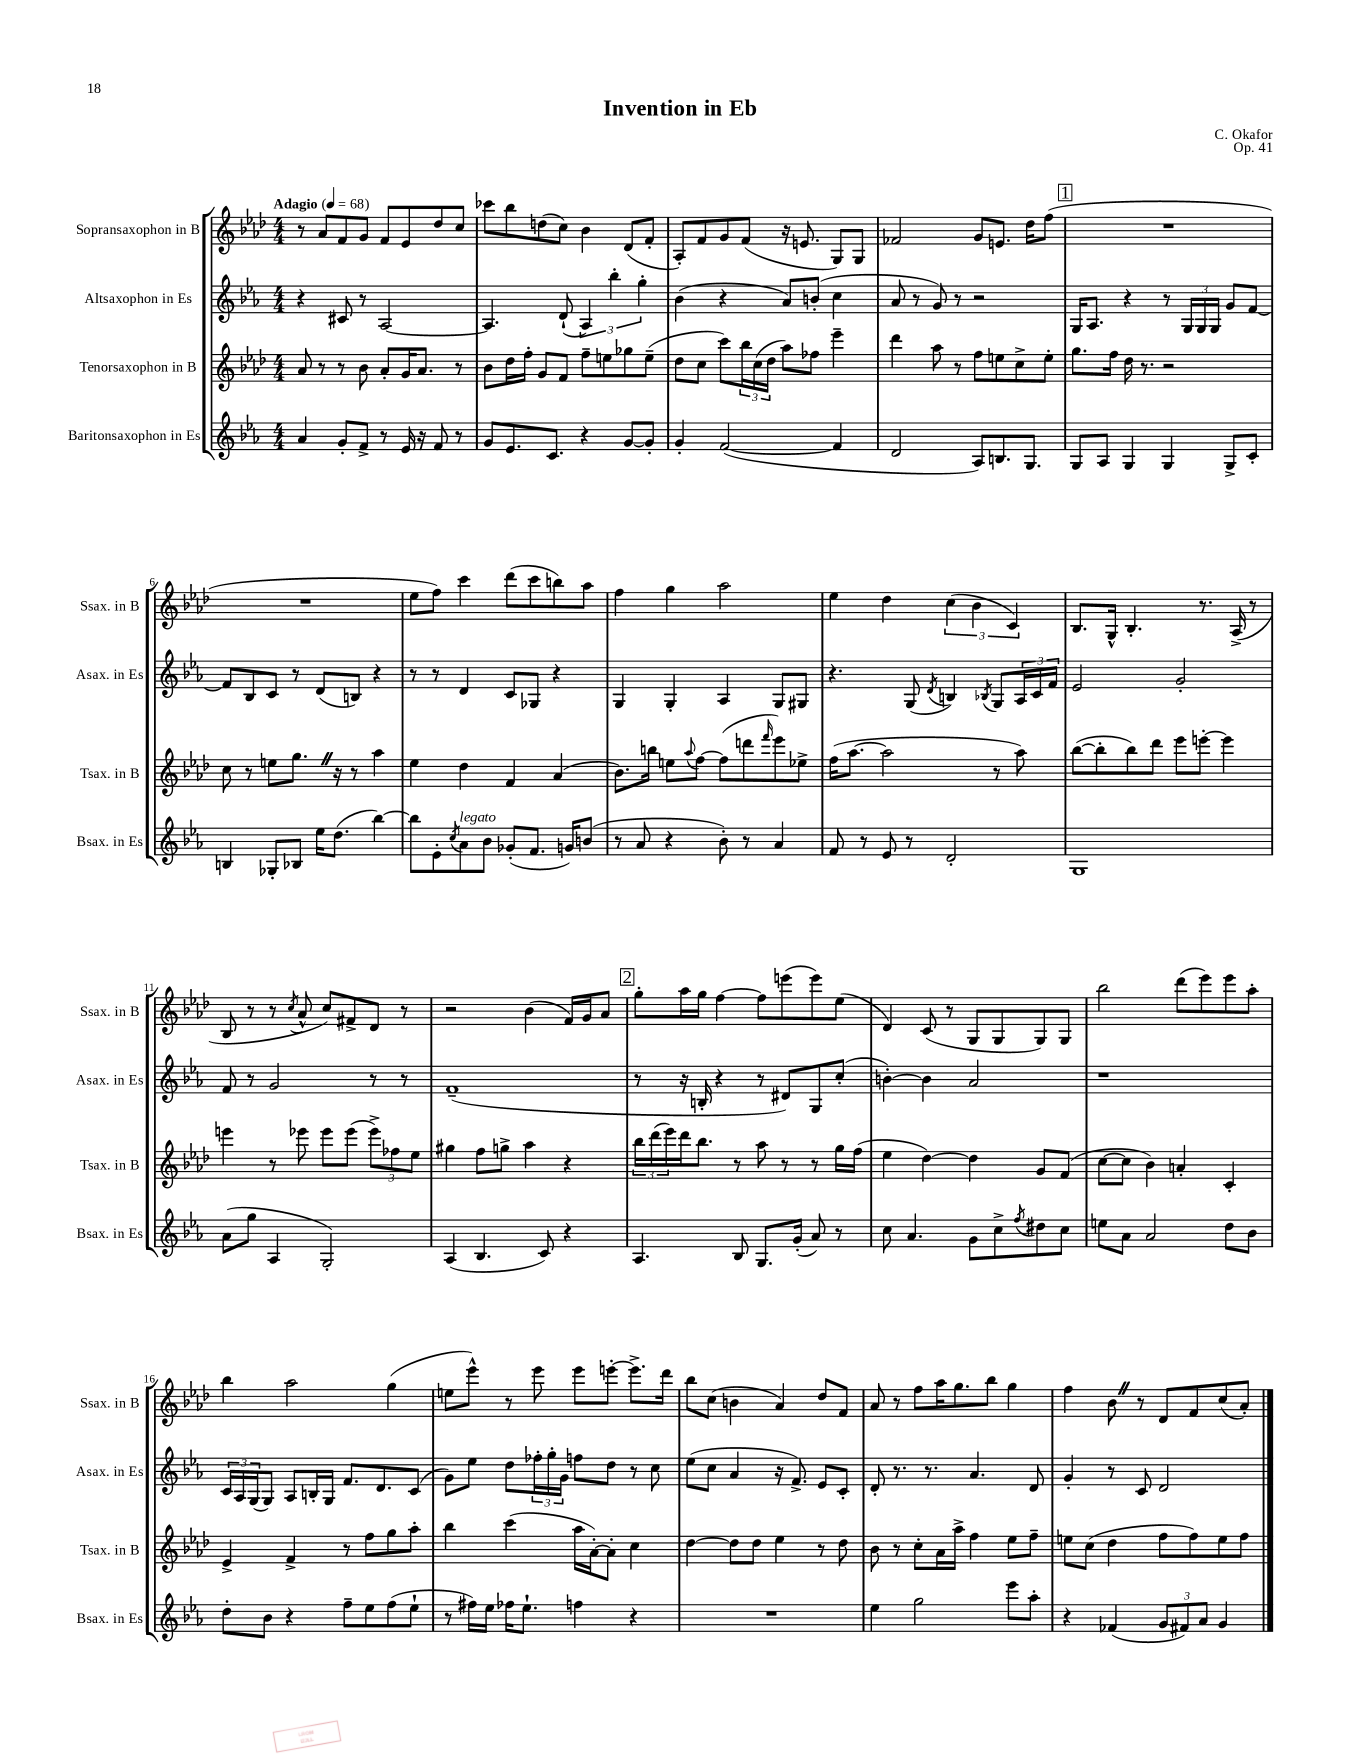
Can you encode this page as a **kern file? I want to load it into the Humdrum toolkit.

**kern	**kern	**kern	**kern
*part4	*part3	*part2	*part1
*staff4	*staff3	*staff2	*staff1
*I"Baritonsaxophon in Es	*I"Tenorsaxophon in B	*I"Altsaxophon in Es	*I"Sopransaxophon in B
*I'Bsax. in Es	*I'Tsax. in B	*I'Asax. in Es	*I'Ssax. in B
*clefG2	*clefG2	*clefG2	*clefG2
*k[b-e-a-]	*k[b-e-a-d-]	*k[b-e-a-]	*k[b-e-a-d-]
*M4/4	*M4/4	*M4/4	*M4/4
*MM68	*MM68	*MM68	*MM68
=1	=1	=1	=1
!	!	!	!LO:TX:a:B:t=Adagio
4a-/	8a-/	4r	8r
.	8r	.	8a-/L
8g'/L	8r	8c#X/	8f/
8f^/J	8b-\	8r	8g/J
8r	8a-'/L	[2A-/	8f/L
16e-/	16g/K	.	8e-/
16r	8.a-/J	.	.
8f/	.	.	8dd-/
8r	8r	.	8cc/J
=2	=2	=2	=2
8g/L	8b-\L	4.A-/]	8ccc-X\L
8.e-/	16dd-\L	.	8bb-\
.	16ff'\JJ	.	.
.	8g/L	.	(8ddn\
8.c/J	.	.	.
.	8f/J	(8d`/	8cc\J)
4r	8ff~\L	6A-/)	4b-\
.	8een\	.	.
.	.	6bb-'\	.
[8g/L	8gg-X\	.	(8d-/L
.	.	6gg'\	.
8g'/J]	(8ee~\J	.	8f'/J
=3	=3	=3	=3
4g'/	8dd-\L	(4b-\	8A-'/L)
.	8cc\J	.	8f/
([2f/	8ccc\L)	4r	8g/
.	24bb-\L	.	(8f/J
.	(24cc\	.	.
.	24dd-\JJ	.	.
.	8aa-\L)	8a-/L)	16r
.	.	.	8.en/
.	8ff-X\J	(8bn'/J	.
4f/]	4eee-~\	4cc\	8G/L)
.	.	.	8G/J
=4	=4	=4	=4
2d/	4ddd-\	8a-/	2f-X/
.	.	8r	.
.	8aa-\	8g/)	.
.	8r	8r	.
8A-/L)	8ff\L	2r	8g/L
8.Bn/	8een\	.	8.en/J
.	8cc^\	.	.
8.G/J	.	.	16dd-\KL
.	8ee'\J	.	(8ff\J
!!LO:REH:place=s1:t=1
=5	=5	=5	=5
8G/L	8.gg\L	16G/KL	1r
.	.	8.A-/J	.
8A-/J	.	.	.
.	16ff\Jk	.	.
4G/	16dd-\	4r	.
.	8.r	.	.
4G/	2r	8r	.
.	.	24G/LL	.
.	.	24G/	.
.	.	24G/JJ	.
8G^/L	.	8g/L	.
8c'/J	.	[8f/J	.
!!LO:LB:g=z
=6	=6	=6	=6
4Bn/	8cc\	8f/L]	1r
.	8r	8B-/	.
8G-X'/L	8een\L	8c/J	.
8B-X/J	8.ggZ\J	8r	.
16ee-\KL	.	(8d/L	.
(8.dd\J	16r	.	.
.	8r	8Bn/J)	.
[4bb-\)	4aa-\	4r	.
=7	=7	=7	=7
8bb-\L]	4ee-\	8r	8ee-\L
8e-'\	.	8r	8ff\J)
8qcc/	.	.	.
!LO:TX:a:i:t=legato	!	!	!
8a-\	4dd-\	4d/	4ccc\
8b-\J	.	.	.
(8g-X'/L	4f/	8c/L	(8ddd-\L
8.f/J	.	8G-X/J	8ccc\
.	(4a-/	4r	8bbn\)
16gn/KL)	.	.	.
(8bn/J	.	.	8aa-\J
=8	=8	=8	=8
8r	8.b-\L)	4G/	4ff\
8a-/	.	.	.
.	16bbn\Jk	.	.
4r	8een\L	4G'/	4gg\
.	8qqaa-/	.	.
.	[8ff\J	.	.
8b-'\)	(8ff\L]	4A-/	2aa-\
8r	8dddn\	.	.
.	16qqfff/	.	.
4a-/	8eee-\)	8G/L	.
.	8ee-X^\J	8G#X/J	.
=9	=9	=9	=9
8f/	(16ff\KL	4.r	4ee-\
.	[8.aa-\J	.	.
8r	.	.	.
8e-/	2aa-\]	.	4dd-\
8r	.	(8G/	.
.	.	8qd/	.
2d'/	.	4Bn/)	(6cc\
.	.	.	6b-\
.	.	8qB-X/	.
.	8r	8G/L	.
.	.	.	6c/)
.	8aa-\)	24A-/L	.
.	.	24c/	.
.	.	24f/JJ	.
=10	=10	=10	=10
1G	([8bb-\L	2e-/	8.B-/L
.	8bb-'\]	.	.
.	.	.	16G^^/Jk
.	8bb-\)	.	4.B-'/
.	8ddd-\J	.	.
.	8eee-\L	2g'/	.
.	[8eeen'\J	.	8.r
.	4eee\]	.	.
.	.	.	(16A-^/
.	.	.	8r
!!LO:LB:g=z
=11	=11	=11	=11
(8a-\L	4eeen\	8f/	8B-/
8gg\J	.	8r	8r
4A-/	8r	2g/	8r
.	.	.	8qcc/
.	8eee-X\	.	8a-^^/
2G'/)	8eee-\L	.	8cc/L)
.	(8eee-\J	.	8f#X^/
.	12eee-^\L)	8r	8d-/J
.	12ff-X\	.	.
.	.	8r	8r
.	12ee-\J	.	.
=12	=12	=12	=12
(4A-/	4gg#X\	(1f~	2r
4.B-/	8ff\L	.	.
.	8ggn^\J	.	.
.	4aa-\	.	(4b-\
8c/)	.	.	.
4r	4r	.	16f/LL)
.	.	.	16g/J
.	.	.	8a-/J
!!LO:REH:place=s1:t=2
=13	=13	=13	=13
4.A-/	24bb-\LL	8r	8gg'\L
.	(24ddd-\	.	.
.	24eee-\)	.	.
.	16ddd-\J	16r	16aa-\L
.	8.bb-\J	16Bn'/	16gg\JJ
.	.	4r	[4ff\
8B-/	8r	.	.
8.G/L	8aa-\	8r	8ff\L]
.	8r	8d#X/L)	(8eeen\
(16g'/Jk	.	.	.
8a-/)	8r	8G/	8eee\)
8r	16gg\LL	(8cc'/J	(8ee-\J
.	(16ff\JJ	.	.
=14	=14	=14	=14
8cc\	4ee-\	[4bn'\)	4d-/)
4.a-/	.	.	.
.	[4dd-\)	4b\]	(8c/
.	.	.	8r
8g\L	4dd-\]	2a-/	8G/L
8cc^\	.	.	8G/
8qff/	.	.	.
8dd#X\	8g/L	.	8G/)
8cc\J	(8f/J	.	8G/J
=15	=15	=15	=15
8een\L	[8cc\L	1r	2bb-\
8a-\J	8cc\J]	.	.
2a-/	4b-\)	.	.
.	4an'/	.	(8ddd-\L
.	.	.	8eee-\)
8dd\L	4c'/	.	8eee-\
8b-\J	.	.	8aa-'\J
!!LO:LB:g=z
=16	=16	=16	=16
8dd'\L	4e-^/	24c/LL	4bb-\
.	.	24A-/	.
.	.	(24G/J	.
8b-\J	.	8G/J)	.
4r	4f^/	8A-/L	2aa-\
.	.	16Bn'/L	.
.	.	16G/JJ	.
8ff~\L	8r	8.f/L	.
8ee-\	8ff\L	.	.
.	.	8.d/	.
(8ff\	8gg\	.	(4gg\
8ee-`\J	8aa-'\J	(8c/J	.
=17	=17	=17	=17
8r	4bb-\	8g\L)	8een\L
16ff#X\LL)	.	8ee-\J	8eee-^^\J)
16ee-\JJ	.	.	.
16ff-X\KL	(4ccc\	8dd\L	8r
8.ee-`\J	.	.	.
.	.	24ff-X'\L	8eee-\
.	.	24gg'\	.
.	.	24g\JJ	.
4ffn\	16aa-\LL	8ffn\L	8eee-\L
.	[16a-'\J)	.	.
.	8a-'\J]	8dd\J	[8eeen'\J
4r	4cc\	8r	8.eee^\L]
.	.	8cc\	.
.	.	.	16ddd-\Jk
=18	=18	=18	=18
1r	[4dd-\	(8ee-\L	8bb-\L
.	.	8cc\J	(8cc\J
.	8dd-\L]	4a-/	4bn\
.	8dd-\J	.	.
.	4ee-\	16r	4a-/)
.	.	8.f^/)	.
.	8r	8e-/L	8dd-/L
.	8dd-\	8c'/J	8f/J
=19	=19	=19	=19
4ee-\	8b-\	8d'/	8a-/
.	8r	8.r	8r
2gg\	8cc'\L	.	8ff\L
.	.	8.r	.
.	16a-\L	.	16aa-\K
.	16aa-^\JJ	.	8.gg\
.	4ff\	4.a-/	.
.	.	.	8bb-\J
8eee-\L	8ee-\L	.	4gg\
8aa-'\J	8ff~\J	8d/	.
=20	=20	=20	=20
4r	8een\L	4g'/	4ff\
.	(8cc\J	.	.
(4f-X/	4dd-\	8r	8b-Z\
.	.	8c/	8r
12g/L	8ff\L	2d/	8d-/L
12f#X/)	.	.	.
.	8ff\)	.	8f/
12a-/J	.	.	.
4g/	8ee\	.	(8cc/
.	8ff\J	.	8a-'/J)
==	==	==	==
*-	*-	*-	*-
